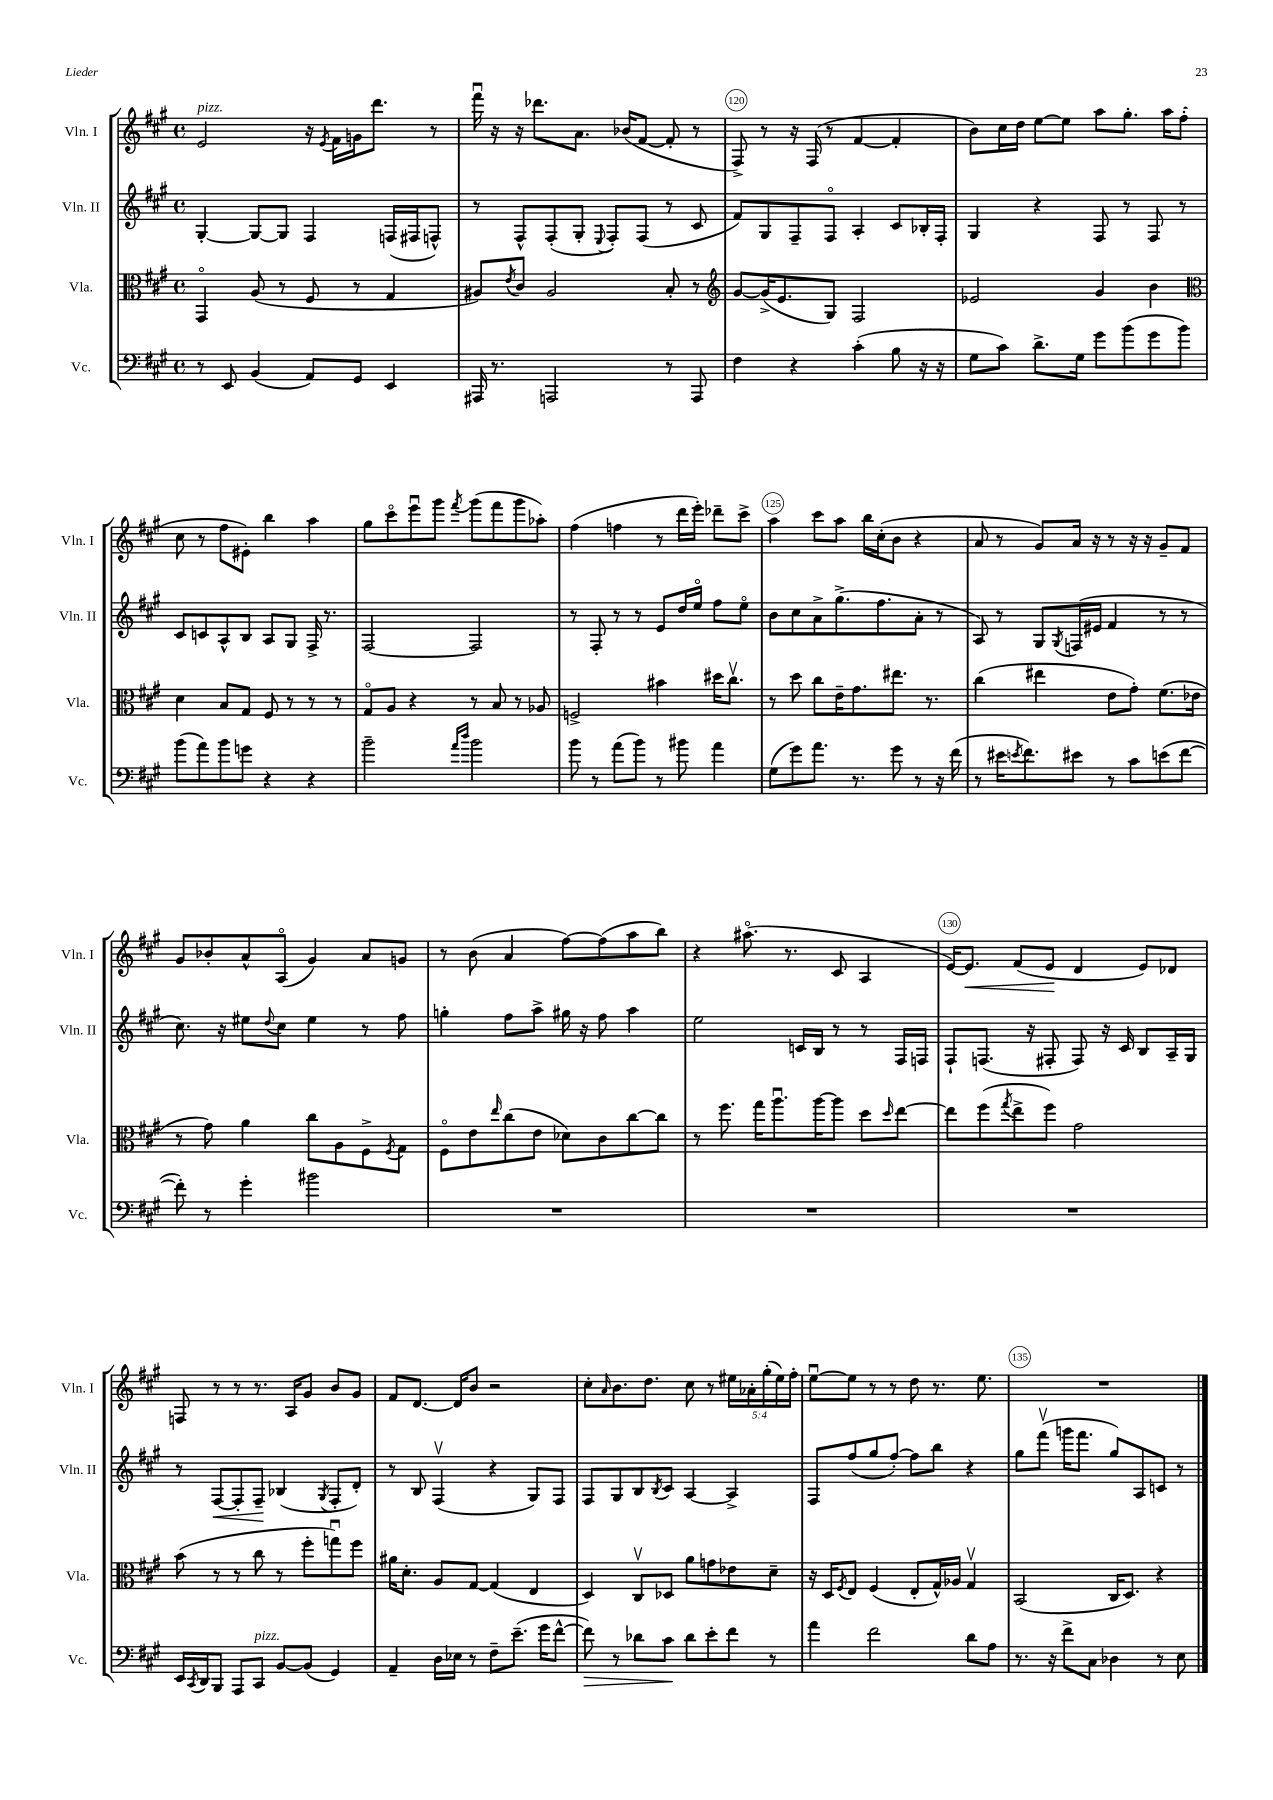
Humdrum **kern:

**kern	**dynam	**kern	**kern	**dynam	**kern	**dynam
*part4	*part4	*part3	*part2	*part2	*part1	*part1
*staff4	*staff4	*staff3	*staff2	*staff2	*staff1	*staff1
*I"Vc.	*	*I"Vla.	*I"Vln. II	*	*I"Vln. I	*
*I'Vc.	*	*I'Vla.	*I'Vln. II	*	*I'Vln. I	*
*clefF4	*	*clefC3	*clefG2	*	*clefG2	*
*k[f#c#g#]	*	*k[f#c#g#]	*k[f#c#g#]	*	*k[f#c#g#]	*
*M4/4	*	*M4/4	*M4/4	*	*M4/4	*
*met(c)	*	*met(c)	*met(c)	*	*met(c)	*
=118	=118	=118	=118	=118	=118	=118
!	!	!	!	!	!LO:TX:a:i:t=pizz.	!
8r	.	4GG#/	[4G#'/	.	2e/	.
8EE/	.	.	.	.	.	.
(4BB/	.	(8A/	8G#/L_	.	.	.
.	.	8r	8G#/J]	.	.	.
8AA/L)	.	8F#/	4F#/	.	16r	.
.	.	.	.	.	8qe/	.
.	.	.	.	.	16f#\LL	.
8GG#/J	.	8r	.	.	16gn\J	.
.	.	.	.	.	8.ddd\J	.
4EE/	.	4G#/	(16Fn/LL	.	.	.
.	.	.	16F#X/J	.	.	.
.	.	.	8Fn^^/J)	.	8r	.
=119	=119	=119	=119	=119	=119	=119
16AAA#X/	.	8A#X/L)	8r	.	16fff#u\	.
8.r	.	.	.	.	16r	.
.	.	8qe/	.	.	.	.
.	.	8c#/J	8F#^^/L	.	16r	.
.	.	.	.	.	8.ddd-X\L	.
2AAAn/	.	2A#/	(8F#'/	.	.	.
.	.	.	8G#'/J	.	8.a\J	.
.	.	.	8qqE/	.	.	.
.	.	.	8F#'/L)	.	.	.
.	.	.	.	.	(16b-X/KL	.
.	.	.	(8F#/J	.	[8f#/J	.
8r	.	8B'/	8r	.	8f#'/]	.
8AAA/	.	8r	8c#/	.	8r	.
=120	=120	=120	=120	=120	=120	=120
*	*	*clefG2	*	*	*	*
4F#\	.	[8g#/L	8f#/L)	.	8F#^/)	.
.	.	(16g#^/K]	8G#/	.	8r	.
.	.	8.e/	.	.	.	.
4r	.	.	8F#~/	.	16r	.
.	.	.	.	.	(16F#/	.
.	.	8G#/J)	8F#/J	.	8r	.
(4c#'\	.	2F#/	4A'/	.	[4f#/	.
8B\	.	.	8c#/L	.	4f#'/]	.
16r	.	.	16B-X'/L	.	.	.
16r	.	.	16F#'/JJ	.	.	.
=121	=121	=121	=121	=121	=121	=121
8G#\L	.	2e-X/	4G#/	.	8b\L)	.
8c#\J)	.	.	.	.	16cc#\L	.
.	.	.	.	.	16dd\JJ	.
8.d^\L	.	.	4r	.	[8ee\L	.
.	.	.	.	.	8ee\J]	.
16G#\Jk	.	.	.	.	.	.
8g#\L	.	4g#/	8F#/	.	8aa\L	.
(8b\	.	.	8r	.	8.gg#'\J	.
8g#\	.	4b\	8F#/	.	.	.
.	.	.	.	.	16aa\KL	.
8b\J)	.	.	8r	.	(8ff#'\J	.
!!LO:LB:g=z
=122	=122	=122	=122	=122	=122	=122
*	*	*clefC3	*	*	*	*
(8b\L	.	4d\	8c#/L	.	8cc#\	.
8a\)	.	.	8cn/	.	8r	.
8b\	.	8B/L	8A^^/	.	8ff#\L	.
8gn\J	.	8G#/J	8B/J	.	8e#X'\J)	.
4r	.	8F#/	8A/L	.	4bb\	.
.	.	8r	8G#/J	.	.	.
4r	.	8r	16F#^/	.	4aa\	.
.	.	.	8.r	.	.	.
.	.	8r	.	.	.	.
=123	=123	=123	=123	=123	=123	=123
2b~\	.	8G#/L	[2F#/	.	8gg#\L	.
.	.	8A/J	.	.	8ccc#\	.
.	.	4r	.	.	8eeeu\	.
.	.	.	.	.	8ggg#\J	.
16qqa/LL	.	.	.	.	.	.
16qqdd/JJ	.	.	.	.	8qfff#/	.
2b\	.	8r	2F#/]	.	(8ggg#\L	.
.	.	8B/	.	.	8fff#\	.
.	.	8r	.	.	8ggg#\	.
.	.	8A-X/	.	.	8aa-X'\J)	.
=124	=124	=124	=124	=124	=124	=124
8b\	.	2Fn^/	8r	.	(4ff#\	.
8r	.	.	8F#'/	.	.	.
(8a\L	.	.	8r	.	4ffn\	.
8b\J)	.	.	8r	.	.	.
8r	.	4b#X\	8e/L	.	8r	.
8b#X\	.	.	16dd/L	.	16ddd\LL	.
.	.	.	16ee/JJ	.	16eee'\JJ)	.
4a\	.	16dd#X\KL	8ff#\L	.	8ddd-X~\L	.
.	.	8.cc#v\J	.	.	.	.
.	.	.	8ee\J	.	8ccc#^\J	.
=125	=125	=125	=125	=125	=125	=125
(8G#\L	.	8r	8b\L	.	4aa\	.
8g#\)	.	8dd\	8cc#\	.	.	.
8.a\J	.	8cc#\L	8a^\	.	8ccc#\L	.
.	.	16e~\K	(8.gg#^\	.	8aa\J	.
8.r	.	8.g#\	.	.	.	.
.	.	.	.	.	16bb\LL	.
.	.	.	8.ff#\	.	(16cc#'\J	.
8g#\	.	8.ee#X\J	.	.	8b\J	.
8r	.	.	8a'\J	.	4r	.
.	.	8.r	.	.	.	.
16r	.	.	8r	.	.	.
(16f#\	.	.	.	.	.	.
=126	=126	=126	=126	=126	=126	=126
8r	.	(4cc#\	8A/)	.	8a/	.
16e#X\KL	.	.	8r	.	8r	.
8qen/	.	.	.	.	.	.
8.f#\)	.	.	.	.	.	.
.	.	4ee#X\	8G#/L	.	8g#/L)	.
.	.	.	8qG#/	.	.	.
8e#X\J	.	.	(16Fn/L	.	16a/Jk	.
.	.	.	16e#X/JJ	.	16r	.
8r	.	8e\L	4f#/	.	8r	.
8c#\L	.	8g#'\J)	.	.	16r	.
.	.	.	.	.	16r	.
(8en\	.	(8.f#\L	8r	.	8g#~/L	.
[8f#\J	.	.	8r	.	8f#/J	.
.	.	16e-X\Jk	.	.	.	.
!!LO:LB:g=z
=127	=127	=127	=127	=127	=127	=127
8f#'\])	.	8r	8.cc#\)	.	8g#/L	.
8r	.	8g#\)	.	.	8b-X'/	.
.	.	.	16r	.	.	.
4g#'\	.	4a\	8ee#X\L	.	8a^^/	.
.	.	.	8qqdd/	.	.	.
.	.	.	8cc#\J	.	(8A/J	.
2b#X\	.	8cc#\L	4ee#\	.	4g#/)	.
.	.	8A\	.	.	.	.
.	.	8F#^\	8r	.	8a/L	.
.	.	8qF#/	.	.	.	.
.	.	8G#\J	8ff#\	.	8gn/J	.
=128	=128	=128	=128	=128	=128	=128
1r	.	8F#\L	4ggn'\	.	8r	.
.	.	8e\	.	.	(8b\	.
.	.	16qqee/	.	.	.	.
.	.	(8cc#\	8ff#\L	.	4a/	.
.	.	8e\J	8aa^\J	.	.	.
.	.	8d-X\L)	16gg#X\	.	[8ff#\L)	.
.	.	.	16r	.	.	.
.	.	8c#\	8ff#\	.	(8ff#\]	.
.	.	[8cc#\	4aa\	.	8aa\	.
.	.	8cc#\J]	.	.	8bb\J)	.
=129	=129	=129	=129	=129	=129	=129
1r	.	8r	2ee\	.	4r	.
.	.	8.ff#\	.	.	.	.
.	.	.	.	.	(8.aa#X\	.
.	.	16gg#\KL	.	.	.	.
.	.	8.aau\	.	.	.	.
.	.	.	.	.	8.r	.
.	.	.	16cn/LL	.	.	.
.	.	[16aa\K	16B/JJ	.	.	.
.	.	8aa\J]	8r	.	8c#/	.
.	.	8dd\L	8r	.	4A/	.
.	.	16qqdd/	.	.	.	.
.	.	[8ee\J	16F#/LL	.	.	.
.	.	.	16Fn/JJ	.	.	.
=130	=130	=130	=130	=130	=130	=130
1r	.	8ee\L]	8F#`/L	.	[16e/KL)	.
!	!	!	!	!	!	!LO:HP:b
.	.	.	.	.	8.e/J]	<
.	.	(8ff#\	(8.Fn/J	.	.	.
.	.	8qgg#/	.	.	.	.
.	.	8ee^\	.	.	(8f#/L	.
.	.	.	16r	.	.	.
.	.	8ff#\J)	8F#X'/	.	8e/J	.
.	.	2g#\	8F#/)	.	4d/	[
.	.	.	16r	.	.	.
.	.	.	16c#/	.	.	.
.	.	.	8B/L	.	8e/L)	.
.	.	.	16A~/L	.	8d-X/J	.
.	.	.	16G#/JJ	.	.	.
!!LO:LB:g=z
=131	=131	=131	=131	=131	=131	=131
16EE/LL	.	(8b\	8r	.	8Fn/	.
8qCC#/	.	.	.	.	.	.
16DD/J	.	.	.	.	.	.
!	!	!	!	!LO:HP:b	!	!
8BBB/J	.	8r	[8F#/L	<	8r	.
8AAA/L	.	8r	8F#'/]	.	8r	.
!LO:TX:a:i:t=pizz.	!	!	!	!	!	!
8CC#/J	.	8cc#\	8F#~/J	.	8.r	.
[8BB/L	.	8r	(4B-X/	[	.	.
.	.	.	.	.	16A/KL	.
(8BB/J]	.	8ff#'\L	.	.	8g#/J	.
.	.	.	8qG#/	.	.	.
4GG#/)	.	8ggnu\)	8F#'/L	.	8b/L	.
.	.	8ff#\J	8d'/J)	.	8g#/J	.
=132	=132	=132	=132	=132	=132	=132
4AA~/	.	16a#X\KL	8r	.	8f#/L	.
.	.	8.d'\J	.	.	.	.
.	.	.	8B/	.	[8.d/J	.
16D\LL	.	8A/L	(4F#v/	.	.	.
16E-X\JJ	.	.	.	.	16d/KL]	.
8r	.	[8G#/J	.	.	8b/J	.
8F#~\L	.	(4G#/]	4r	.	2r	.
(8.e~\J	.	.	.	.	.	.
.	.	4E/	8G#/L)	.	.	.
16g#\KL	.	.	.	.	.	.
[8f#^^\J	.	.	8F#/J	.	.	.
=133	=133	=133	=133	=133	=133	=133
!	!LO:HP:b	!	!	!	!	!
8f#\])	>	4D/)	8F#/L	.	8cc#'\L	.
.	.	.	.	.	16qqa/	.
8r	.	.	8G#/	.	8.b\	.
8d-X\L	.	8C#v/L	8B/	.	.	.
.	.	.	.	.	8.dd\J	.
.	.	.	8qB/	.	.	.
8c#\J	.	8D-X/J	8c#/J	.	.	.
8d-\L	]	8a\L	[4A/	.	8cc#\	.
8e'\	.	8gn\	.	.	8r	.
8f#\J	.	8e-X\	4A^/]	.	20ee#X\LL	.
.	.	.	.	.	20a-X'\	.
.	.	.	.	.	(20gg#'\	.
8r	.	8d~\J	.	.	.	.
.	.	.	.	.	20ee#\)	.
.	.	.	.	.	20ff#'\JJ	.
=134	=134	=134	=134	=134	=134	=134
4a\	.	16r	8F#/L	.	[8eeu\L	.
.	.	16D/KL	.	.	.	.
.	.	8qF#/	.	.	.	.
.	.	8E/J	(8ff#/	.	8ee\J]	.
2f#\	.	(4F#/	8gg#/	.	8r	.
.	.	.	[8ff#'/J)	.	8r	.
.	.	8E'/L	8ff#\L]	.	8dd\	.
.	.	16G#^^/L)	8bb\J	.	8.r	.
.	.	16A-X/JJ	.	.	.	.
8d\L	.	4G#v/	4r	.	.	.
.	.	.	.	.	8.ee\	.
8A\J	.	.	.	.	.	.
=135	=135	=135	=135	=135	=135	=135
8.r	.	(2BB/	8gg#\L	.	1r	.
.	.	.	(8fff#v\J	.	.	.
16r	.	.	.	.	.	.
8f#^\L	.	.	16gggn\KL	.	.	.
.	.	.	8.fff#\J	.	.	.
8C#\J	.	.	.	.	.	.
4D-X\	.	16C#/KL	8gg#/L)	.	.	.
.	.	8.D/J)	.	.	.	.
.	.	.	8A/	.	.	.
8r	.	4r	8cn/J	.	.	.
8E\	.	.	8r	.	.	.
==	==	==	==	==	==	==
*-	*-	*-	*-	*-	*-	*-
